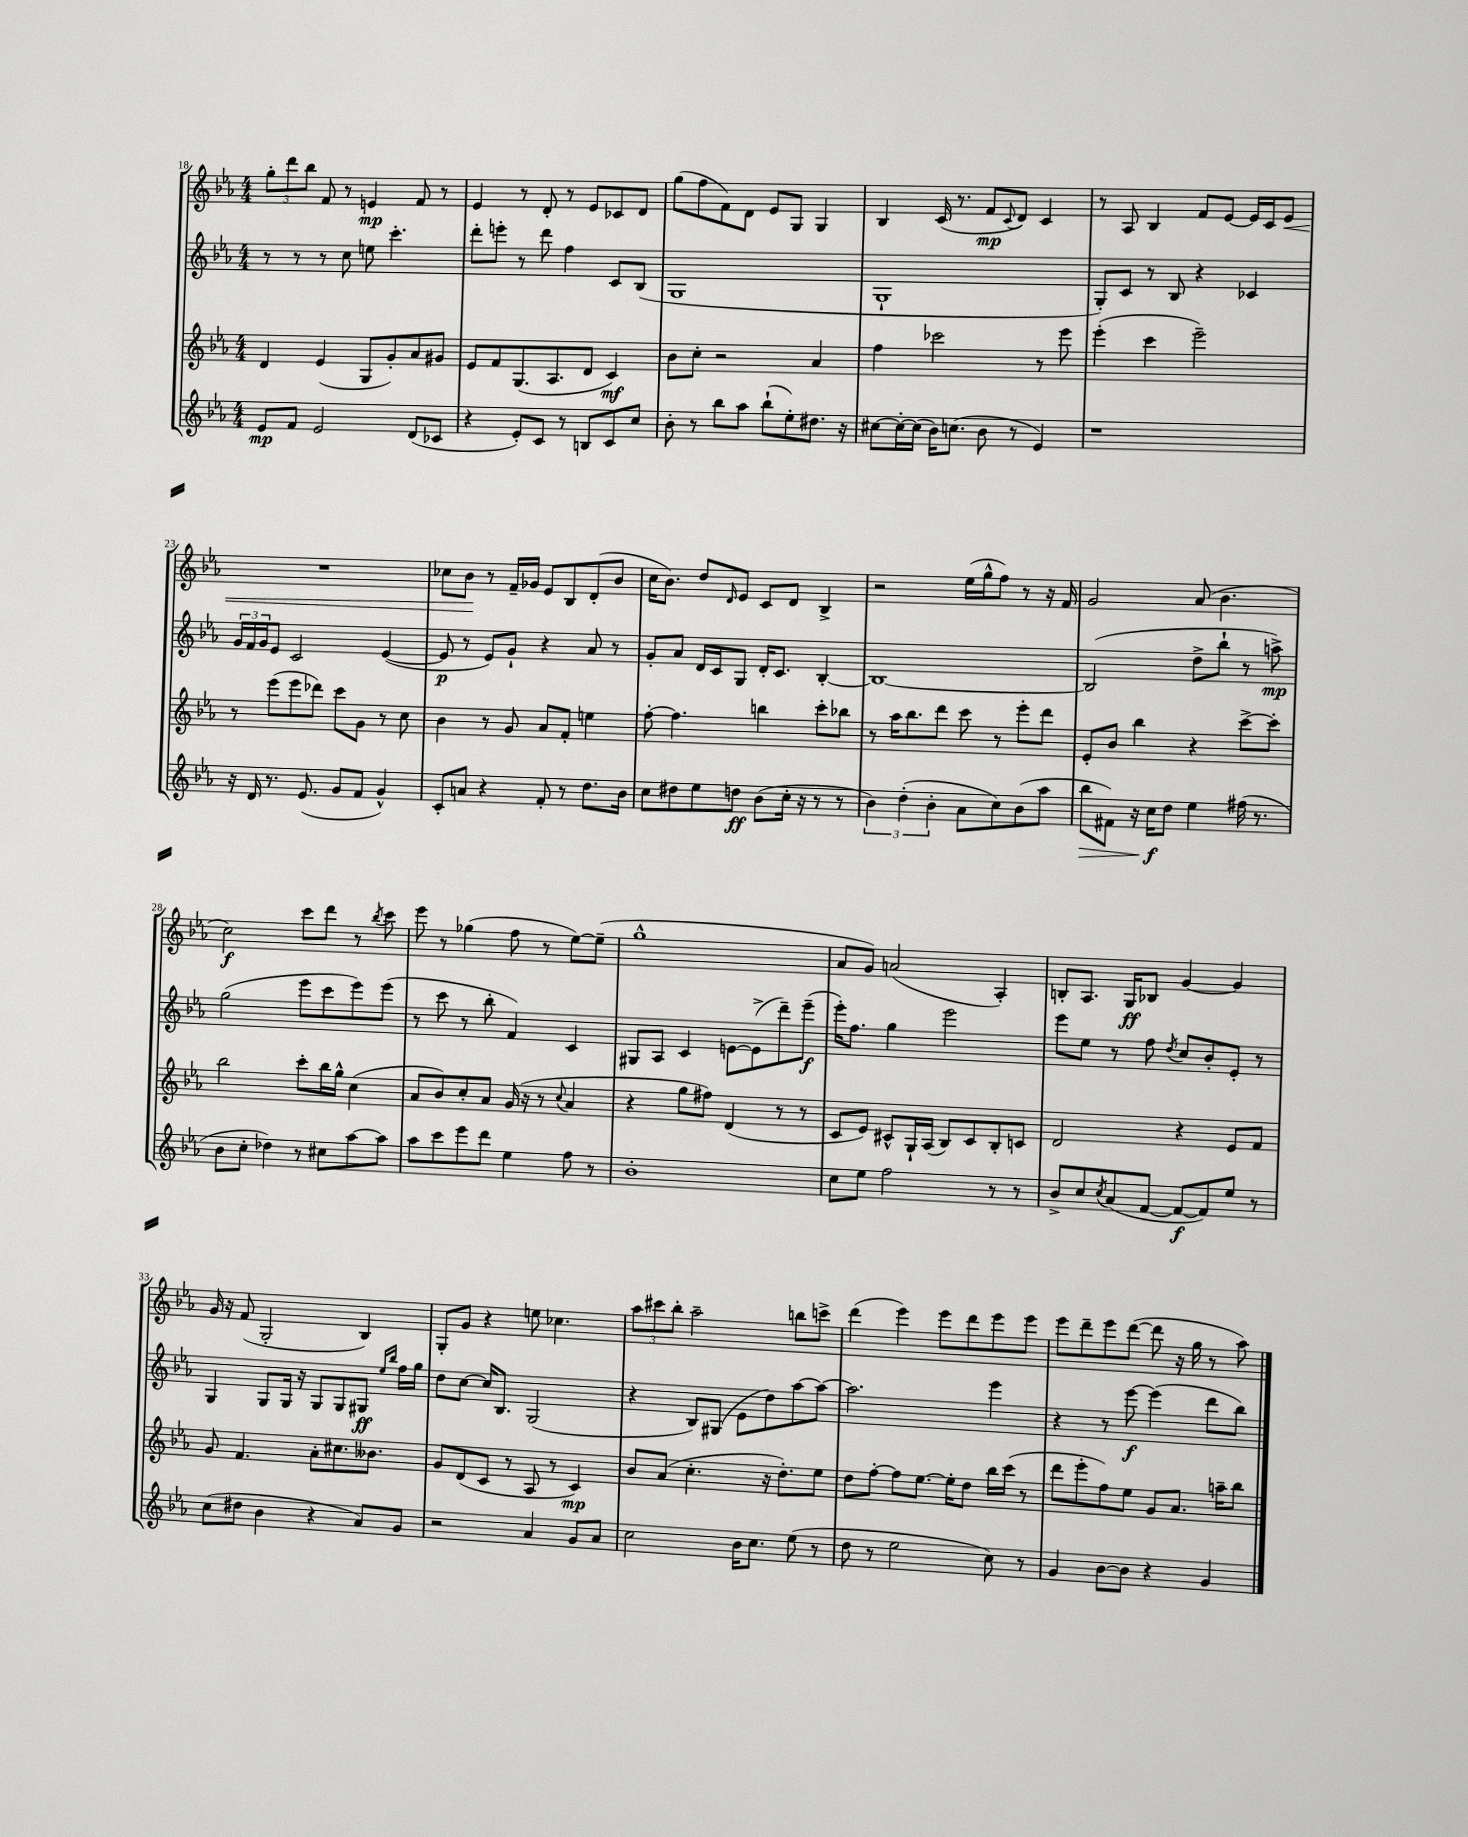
<<
\new StaffGroup <<
\new Staff = "s0" {
    \clef treble \key ees \major \numericTimeSignature \time 4/4
    \tuplet 3/2 { g''8-. d'''8 bes''8 } f'8 r8 e'4\mp f'8 r8 |
    ees'4 r8 d'8-. r8 ees'8 ces'8 d'8 |
    g''8( f''8 f'8) d'8 ees'8 g8 g4 |
    bes4 c'16( r8. f'8\mp \appoggiatura { c'8 } d'8) c'4 |
    r8 aes8 bes4 f'8 ees'8~ ees'16 c'16 ees'8\< |
    R1 |
    ces''8 bes'8\! r8 f'16-- ges'16 ees'8 bes8 d'8-.( bes'8 |
    c''16 bes'8.) d''8 \grace { d'16 } ees'8 c'8 d'8 bes4-> |
    r2 ees''16( g''16-^ f''8) r8 r16 f'16 |
    g'2 aes'8( bes'4. |
    c''2\f) c'''8 d'''8 r8 \acciaccatura { bes''8 } c'''8 |
    ees'''8 r8 ges''4( f''8 r8 ees''8~) ees''8--( |
    g''1-^ |
    aes'8 g'8) a'2( aes4-.) |
    b8-. aes8. g16\ff bes8 g'4~ g'4 |
    g'16 r16 f'8( g2-. bes4) |
    g8-. g'8 r4 e''8 ces''4. |
    \tuplet 3/2 { aes''8 cis'''8 bes''8-. } aes''2-- b''8 c'''8-> |
    d'''4( ees'''4) ees'''8 d'''8 ees'''8 ees'''8 |
    ees'''8 d'''8-- ees'''8 d'''8~( d'''8 r16 g''16 r8 aes''8) \bar "|." |
}
\new Staff = "s1" {
    \clef treble \key ees \major \numericTimeSignature \time 4/4
    r8 r8 r8 c''8 e''8 c'''4.-. |
    d'''8-. e'''8-. r8 d'''8 f''4 c'8 bes8( |
    g1 |
    g1-! |
    g8-.) c'8 r8 bes8 r4 ces'4 |
    \tuplet 3/2 { g'16 f'16 g'16 } ees'8 c'2 ees'4~( |
    ees'8\p r8 ees'8) g'8-! r4 aes'8 r8 |
    g'8-. aes'8 d'16 c'16 g8 d'16-. c'8. bes4~-. |
    bes1~ |
    bes2( d''8-> bes''8-! r8 a''8->\mp) |
    g''2( ees'''8 c'''8 ees'''8) ees'''8( |
    r8 c'''8 r8 bes''8-. f'4) c'4 |
    gis8 aes8 c'4 e'8~ e'8->( d'''8--) ees'''8--\f( |
    ees'''16-.) f''8. g''4 ees'''2 |
    ees'''8 ees''8 r8 f''8 \acciaccatura { d''8 } c''8 bes'8-. ees'8-. r8 |
    g4 g8 g16 r16 g8 g8 gis8\ff \grace { ees''16 bes''16 } f''16 g''16 |
    d''8 c''8~ c''16 bes8. g2( |
    r4 bes8) gis8( ees'8 d''8) aes''8~ aes''8~ |
    aes''2. ees'''4 |
    r4 r8 ees'''8~\f ees'''4( d'''8 bes''8) \bar "|." |
}
\new Staff = "s2" {
    \clef treble \key ees \major \numericTimeSignature \time 4/4
    d'4 ees'4( g8 g'8-.) aes'8 gis'8 |
    ees'8 f'8 g8.( aes8. d'8 c'4\mf) |
    bes'8 c''8-. r2 aes'4 |
    f''4 ces'''2 r8 ees'''8 |
    ees'''4-.( c'''4 ees'''2--) |
    r8 ees'''8( ees'''8 des'''8) c'''8 g'8 r8 c''8 |
    bes'4 r8 g'8 aes'8 f'8-. e''4 |
    f''8~-. f''4. b''4 c'''8-. bes''8 |
    r8 aes''16 bes''8. d'''8 c'''8 r8 ees'''8-. d'''8 |
    ees'8-. bes'8 bes''4 r4 c'''8~-> c'''8-. |
    bes''2 c'''8-. bes''16 g''16-^ c''4( |
    aes'8 bes'8) c''8-. aes'8 g'16( r16 r8 \appoggiatura { c''8 } aes'4 |
    r4 g''8 fis''8) d'4( r8 r8 |
    c'8 ees'8) cis'8-^ g16-! aes16( bes8) cis'8 bes8-. c'8 |
    d'2 r4 ees'8 f'8 |
    g'8 f'4. aes'8-. cis''8. beses'8. |
    g'8 d'8( c'8 r8 aes8 r8 c'4\mp) |
    bes'8 aes'8( c''4.-. r16 d''8.-.) ees''8 |
    d''8 f''8~-. f''8 ees''8.~ ees''16-. d''8 bes''16 c'''16( r8 |
    d'''8 ees'''8-. f''8) ees''8 g'8 aes'8. a''16-- bes''8 \bar "|." |
}
\new Staff = "s3" {
    \clef treble \key ees \major \numericTimeSignature \time 4/4
    ees'8\mp f'8 ees'2 d'8( ces'8 |
    r4 ees'8-.) c'8 r8 b8 c'8 c''8 |
    bes'8-. r8 bes''8 aes''8 bes''8-!( ees''8-.) dis''8. r16 |
    cis''8~ cis''16~-. cis''16( bes'16) c''8.( bes'8 r8 ees'4) |
    r1 |
    r16 d'16 r8. ees'8.( g'8 f'8 g'4-^) |
    c'8-. a'8 r4 f'8-. r8 d''8. bes'16 |
    c''8 dis''8 ees''8 d''8\ff bes'8( c''16-. r16 r8 r8 |
    \tuplet 3/2 { bes'4) d''4-.( bes'4-. } aes'8 c''8) bes'8( aes''8 |
    bes''8\> fis'8) r16 c''16\f\! d''8 ees''4 fis''16( r8. |
    bes'8 c''8-. des''4) r8 cis''8 aes''8~ aes''8 |
    aes''8 c'''8 ees'''8 d'''8 ees''4 f''8 r8 |
    bes'1-. |
    c''8 ees''8 f''2 r8 r8 |
    bes'8-> c''8 \acciaccatura { c''8 } aes'8( f'8~ f'8~\f f'8) ees''8 r8 |
    c''8( dis''8 bes'4 r4 aes'8) g'8 |
    r2 aes'4 g'8 aes'8 |
    c''2 bes'16 c''8. ees''8( r8 |
    d''8 r8 ees''2 c''8) r8 |
    g'4 bes'8~ bes'8 r4 g'4 \bar "|." |
}
>>
>>
\layout { \context { \Score currentBarNumber = #18 } }
